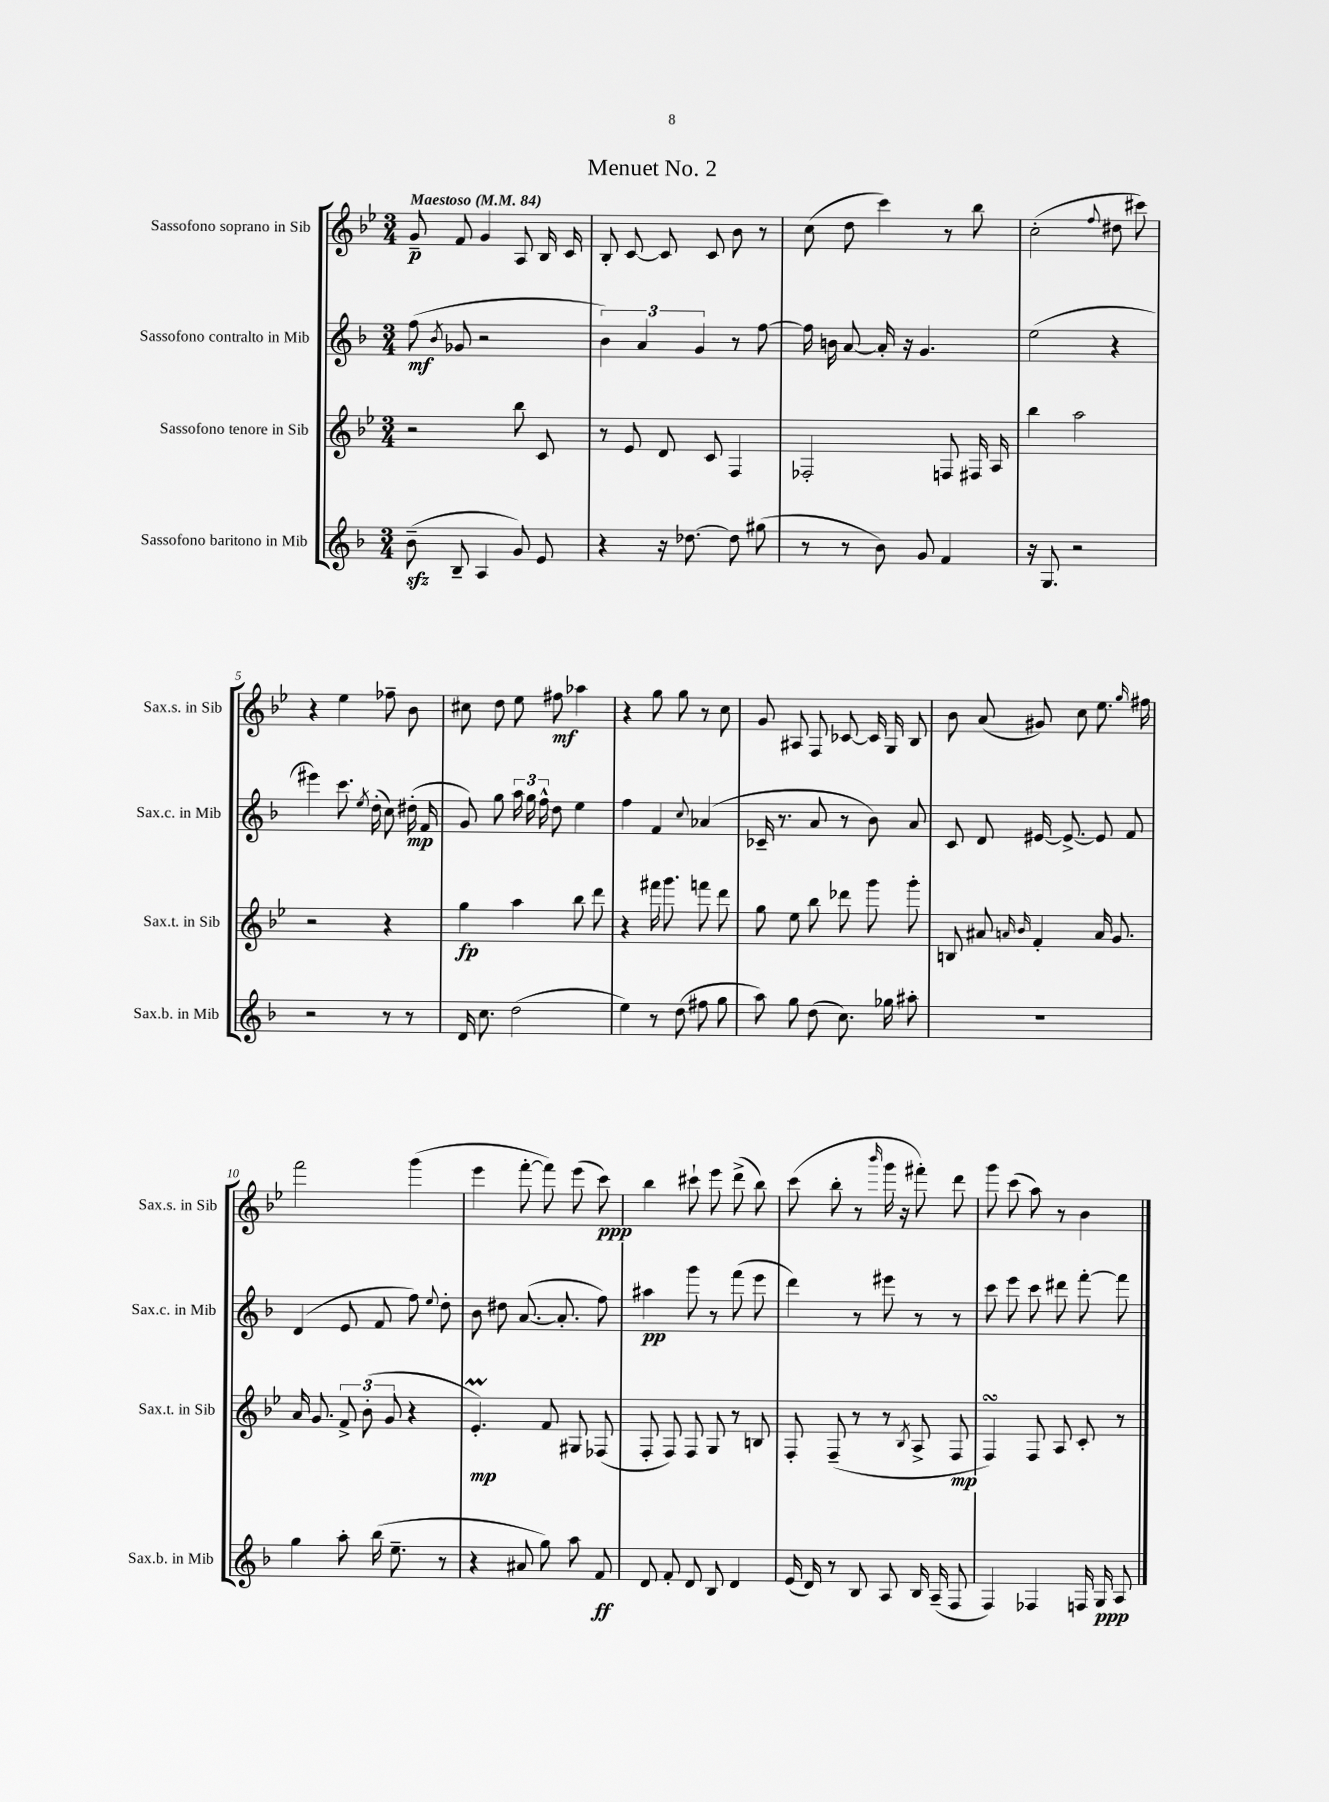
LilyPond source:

\header { title = "Menuet No. 2" }
<<
\new StaffGroup <<
\new Staff = "s0" \with { instrumentName = "Sassofono soprano in Sib" shortInstrumentName = "Sax.s. in Sib" } {
    \clef treble \key bes \major \numericTimeSignature \time 3/4 \tempo "Maestoso" 4 = 84
    \autoBeamOff g'8--\p f'8 g'4 a8 bes16 c'16 |
    bes8-. c'8~ c'8 c'8 bes'8 r8 |
    c''8( d''8 c'''4) r8 bes''8 |
    c''2-.( \appoggiatura { f''8 } dis''8 cis'''8) |
    r4 ees''4 fes''8-- bes'8 |
    cis''8 d''8 ees''8 fis''8\mf aes''4 |
    r4 g''8 g''8 r8 c''8 |
    g'8 ais8 f8 ces'8~ ces'16 g16 bes8 |
    bes'8 a'8( gis'8) c''8 ees''8. \grace { g''16 } fis''16 |
    f'''2 g'''4( |
    ees'''4 f'''8~-. f'''8) ees'''8( c'''8\ppp) |
    bes''4 cis'''8-! ees'''8 d'''8->( bes''8) |
    c'''8( bes''8-. r8 \grace { bes'''16 } g'''16 r16 fis'''8-.) d'''8 |
    g'''8 c'''8( a''8) r8 bes'4 \bar "|." |
}
\new Staff = "s1" \with { instrumentName = "Sassofono contralto in Mib" shortInstrumentName = "Sax.c. in Mib" } {
    \clef treble \key f \major \numericTimeSignature \time 3/4
    \autoBeamOff f''8\mf( \acciaccatura { bes'8 } ges'8 r2 |
    \tuplet 3/2 { bes'4) a'4 g'4 } r8 f''8~ |
    f''16 b'16 a'8~ a'16-. r16 g'4. |
    e''2( r4 |
    eis'''4) c'''8. \acciaccatura { e''8 } d''16-.( c''8) dis''16-.\mp( f'16 |
    g'8) g''8 \tuplet 3/2 { a''16 g''16 f''16-^ } d''8 e''4 |
    f''4 f'4 \appoggiatura { c''8 } aes'4( |
    ces'16-- r8. a'8 r8 bes'8) a'8 |
    c'8 d'8 eis'16~ eis'8.~-> eis'8 f'8 |
    d'4( e'8 f'8 f''8) \appoggiatura { e''8 } d''8-. |
    bes'8 dis''8 a'8.~( a'8.-. f''8) |
    ais''4\pp g'''8 r8 f'''8( e'''8 |
    d'''4) r8 eis'''8 r8 r8 |
    c'''8 e'''8 c'''8 dis'''8 f'''8~-. f'''8 \bar "|." |
}
\new Staff = "s2" \with { instrumentName = "Sassofono tenore in Sib" shortInstrumentName = "Sax.t. in Sib" } {
    \clef treble \key bes \major \numericTimeSignature \time 3/4
    \autoBeamOff r2 bes''8 c'8 |
    r8 ees'8 d'8 c'8 f4 |
    fes2-. f8 fis16 a16 |
    bes''4 a''2 |
    r2 r4 |
    g''4\fp a''4 bes''8 d'''8 |
    r4 fis'''16 g'''8. f'''8 d'''8 |
    g''8 ees''8 bes''8 des'''8 g'''8 g'''8-. |
    b8 ais'8 \grace { a'16 bes'16 } f'4-. a'16 g'8. |
    a'16 g'8. \tuplet 3/2 { f'8-> bes'8-.( g'8 } r4 |
    ees'4.-.\prall\mp) f'8 gis8 fes8( |
    f8-. f8) f8 g8 r8 b8 |
    f8-. f8--( r8 r8 \acciaccatura { bes8 } a8-> f8\mp |
    f4\turn) f8 a8 c'8-. r8 \bar "|." |
}
\new Staff = "s3" \with { instrumentName = "Sassofono baritono in Mib" shortInstrumentName = "Sax.b. in Mib" } {
    \clef treble \key f \major \numericTimeSignature \time 3/4
    \autoBeamOff bes'8--\sfz( bes8-- a4 g'8) e'8 |
    r4 r16 des''8.~ des''8 gis''8( |
    r8 r8 bes'8) g'8 f'4 |
    r16 g8. r2 |
    r2 r8 r8 |
    d'16 c''8. d''2( |
    e''4) r8 d''8( fis''8 g''8 |
    a''8) g''8 d''8( c''8.) ges''16 ais''8-. |
    R2. |
    g''4 a''8-. bes''16( e''8.-- r8 |
    r4 ais'8 g''8) a''8 f'8\ff |
    d'8 f'8-. d'8 bes8 d'4 |
    e'16( d'16) r8 bes8 a8 bes16 a16--( f8 |
    f4) fes4 f16 g16\ppp a8 \bar "|." |
}
>>
>>
